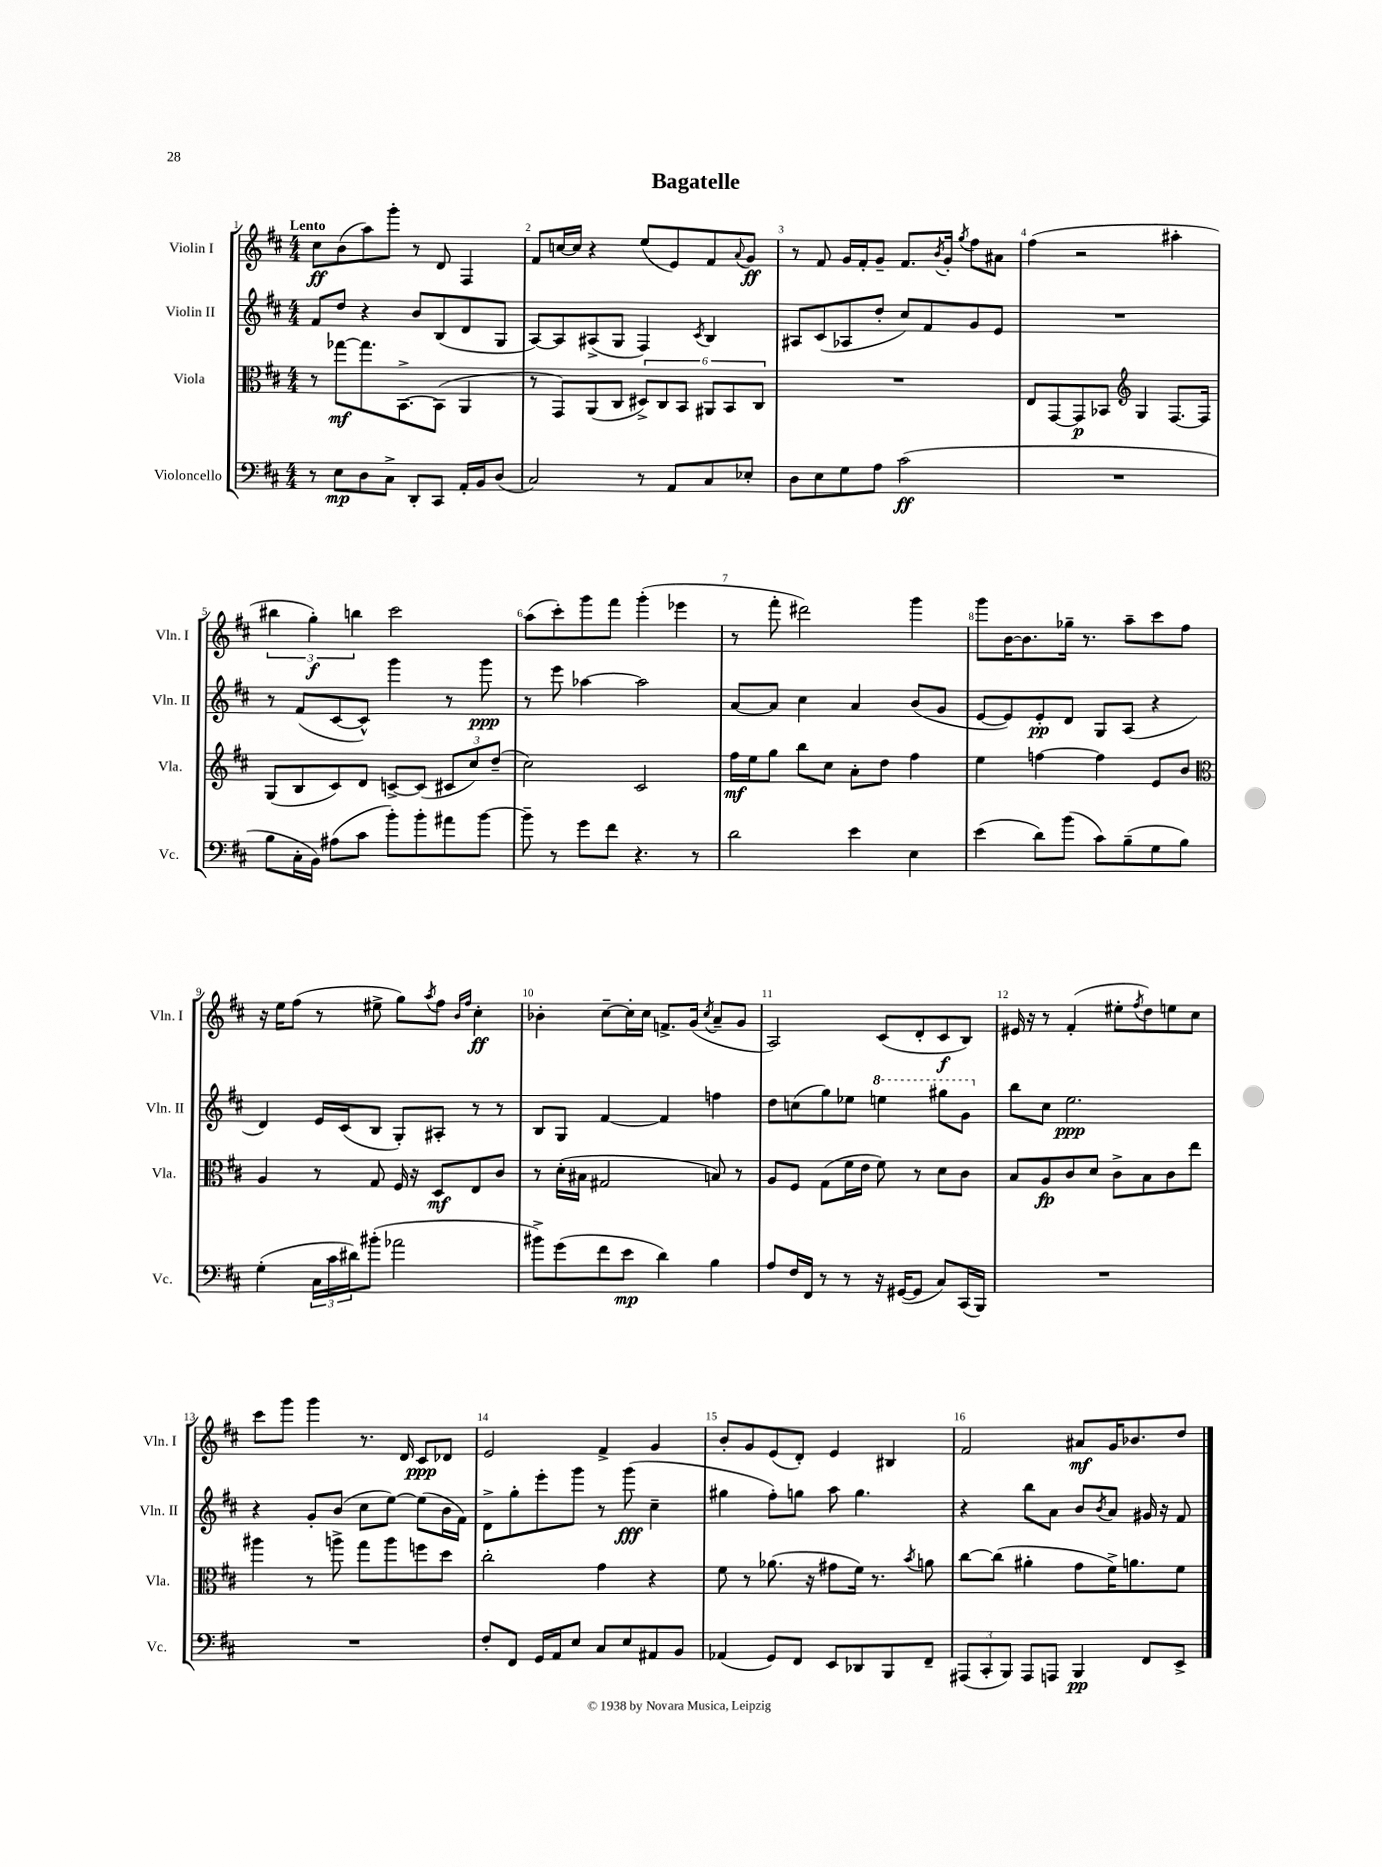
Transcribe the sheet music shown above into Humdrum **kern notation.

**kern	**dynam	**kern	**dynam	**kern	**dynam	**kern	**dynam
*part4	*part4	*part3	*part3	*part2	*part2	*part1	*part1
*staff4	*staff4	*staff3	*staff3	*staff2	*staff2	*staff1	*staff1
*I"Violoncello	*	*I"Viola	*	*I"Violin II	*	*I"Violin I	*
*I'Vc.	*	*I'Vla.	*	*I'Vln. II	*	*I'Vln. I	*
*clefF4	*	*clefC3	*	*clefG2	*	*clefG2	*
*k[f#c#]	*	*k[f#c#]	*	*k[f#c#]	*	*k[f#c#]	*
*M4/4	*	*M4/4	*	*M4/4	*	*M4/4	*
=1	=1	=1	=1	=1	=1	=1	=1
!	!	!	!	!	!	!LO:TX:a:B:t=Lento	!
8r	.	8r	.	8f#/L	.	8cc#\L	ff
8E\L	mp	[8gg-X\L	mf	8dd/J	.	(8b\	.
8D\	.	8.gg-\]	.	4r	.	8aa\)	.
8C#^\J	.	.	.	.	.	8ggg'\J	.
.	.	[8.BB^\	.	.	.	.	.
8DD'/L	.	.	.	8b/L	.	8r	.
8CC#/J	.	(8BB\J]	.	(8B/	.	8d/	.
16AA'/LL	.	4AA/	.	8d/	.	4F#/	.
16BB/J	.	.	.	.	.	.	.
(8D/J	.	.	.	8G/J	.	.	.
=2	=2	=2	=2	=2	=2	=2	=2
2C#/)	.	8r	.	[8A/L)	.	8f#/L	.
.	.	8GG/L)	.	8A/]	.	[16ccn/L	.
.	.	.	.	.	.	16cc/JJ]	.
.	.	(8AA/	.	(8A#X^/	.	4r	.
.	.	8C#/J	.	8G/J	.	.	.
8r	.	12D#X^/L)	.	4F#/)	.	(8ee/L	.
.	.	12C#/	.	.	.	.	.
8AA/L	.	.	.	.	.	8e/)	.
.	.	12BB/J	.	.	.	.	.
.	.	.	.	8qc#/	.	.	.
8C#/	.	12AA#X/L	.	4B/	.	8f#/	.
.	.	12BB/	.	.	.	.	.
.	.	.	.	.	.	8qqa/	.
8E-X'/J	.	.	.	.	.	8g/J	ff
.	.	12C#/J	.	.	.	.	.
=3	=3	=3	=3	=3	=3	=3	=3
8D\L	.	1r	.	8A#X/L	.	8r	.
8E\	.	.	.	(8c#/	.	8f#/	.
8G\	.	.	.	8A-X/	.	16g/LL	.
.	.	.	.	.	.	16f#'/J	.
8A\J	.	.	.	8dd'/J	.	8g~/J	.
(2c#\	ff	.	.	8cc#/L)	.	8.f#/L	.
.	.	.	.	8f#/	.	.	.
.	.	.	.	.	.	8qb/	.
.	.	.	.	.	.	16g'/Jk	.
.	.	.	.	.	.	8qgg/	.
.	.	.	.	8g/	.	8ff#\L	.
.	.	.	.	8e/J	.	8a#X\J	.
=4	=4	=4	=4	=4	=4	=4	=4
1r	.	8E/L	.	1r	.	(4ff#\	.
.	.	[8GG/	.	.	.	.	.
.	.	8GG/]	p	.	.	2r	.
.	.	8BB-X/J	.	.	.	.	.
*	*	*clefG2	*	*	*	*	*
.	.	4G/	.	.	.	.	.
.	.	[8.F#/L	.	.	.	4aa#X'\	.
.	.	16F#/Jk]	.	.	.	.	.
!!LO:LB:g=z
=5	=5	=5	=5	=5	=5	=5	=5
8B\L	.	(8G/L	.	8r	.	6bb#X\	.
16C#'\L	.	8B/	.	(8f#/L	.	.	.
.	.	.	.	.	.	6gg'\)	f
16BB\JJ)	.	.	.	.	.	.	.
(8A#X\L	.	8c#/)	.	[8c#/	.	.	.
.	.	.	.	.	.	6bbn\	.
8c#\J	.	8d/J	.	8c#^^/J])	.	.	.
8b'\L)	.	[8cn^/L	.	4ggg\	.	2ccc#\	.
8b'\	.	(8c/J]	.	.	.	.	.
8a#X\	.	12c#X/L	.	8r	.	.	.
.	.	12cc#/)	.	.	.	.	.
[8b\J	.	.	.	8ggg\	ppp	.	.
.	.	(12dd~/J	.	.	.	.	.
=6	=6	=6	=6	=6	=6	=6	=6
8b~\]	.	2cc#\)	.	8r	.	(8aa\L	.
8r	.	.	.	8eee\	.	8ccc#'\)	.
8g\L	.	.	.	[4aa-X\	.	8ggg\	.
8f#\J	.	.	.	.	.	8fff#\J	.
4.r	.	2c#/	.	2aa-\]	.	(4ggg'\	.
.	.	.	.	.	.	4eee-X\	.
8r	.	.	.	.	.	.	.
=7	=7	=7	=7	=7	=7	=7	=7
2d\	.	16ff#\LL	mf	[8a/L	.	8r	.
.	.	16ee\J	.	.	.	.	.
.	.	8gg\J	.	8a/J]	.	8fff#'\	.
.	.	8bb\L	.	4cc#\	.	2ddd#X\)	.
.	.	8cc#\J	.	.	.	.	.
4e\	.	8a'\L	.	4a/	.	.	.
.	.	8dd\J	.	.	.	.	.
4E\	.	4ff#\	.	(8b/L	.	4ggg\	.
.	.	.	.	8g/J	.	.	.
=8	=8	=8	=8	=8	=8	=8	=8
(4e\	.	4ee\	.	[8e/L	.	8ggg\L	.
.	.	.	.	8e/])	.	[16b\K	.
.	.	.	.	.	.	8.b\]	.
8d\L)	.	[4ffn\	.	8e'/	pp	.	.
(8b\J	.	.	.	8d/J	.	16gg-X~\Jk	.
.	.	.	.	.	.	8.r	.
8c#\L)	.	4ff\]	.	8G/L	.	.	.
(8B~\	.	.	.	(8A/J	.	8aa~\L	.
8G\	.	8e/L	.	4r	.	8ccc#\	.
8B\J)	.	8b/J	.	.	.	8ff#\J	.
!!LO:LB:g=z
=9	=9	=9	=9	=9	=9	=9	=9
*	*	*clefC3	*	*	*	*	*
(4G'\	.	4A/	.	4d/)	.	16r	.
.	.	.	.	.	.	16ee\KL	.
.	.	.	.	.	.	(8ff#\J	.
24C#\LL	.	8r	.	16e/LL	.	8r	.
24c#\	.	.	.	.	.	.	.
.	.	.	.	(16c#/J	.	.	.
24d#X\J)	.	.	.	.	.	.	.
(8b#X'\J	.	8G/	.	8B/J	.	8ee#X^\	.
2a-X\	.	16F#/	.	8G'/L)	.	8gg\L)	.
.	.	16r	.	.	.	.	.
.	.	.	.	.	.	8qaa/	.
.	.	8D/L	mf	8A#X'/J	.	8ff#\J	.
.	.	.	.	.	.	16qqb/LL	.
.	.	.	.	.	.	16qqff#/JJ	.
.	.	8E/	.	8r	.	4cc#'\	ff
.	.	8c#/J	.	8r	.	.	.
=10	=10	=10	=10	=10	=10	=10	=10
8b#X^\L)	.	8r	.	8B/L	.	4b-X'\	.
(8g\	.	(16d'\LL	.	8G/J	.	.	.
.	.	16B#X\JJ	.	.	.	.	.
8f#\	.	2G#X/	.	[4f#/	.	[8cc#~\L	.
8e\J	mp	.	.	.	.	16cc#'\L]	.
.	.	.	.	.	.	16cc#\JJ	.
4d\)	.	.	.	4f#/]	.	8.fn^/L	.
.	.	.	.	.	.	(16g/Jk	.
.	.	.	.	.	.	8qcc#/	.
4B\	.	8Bn/)	.	4ffn\	.	8a~/L	.
.	.	8r	.	.	.	8g/J	.
=11	=11	=11	=11	=11	=11	=11	=11
8A/L	.	8A/L	.	8dd\L	.	2A/)	.
16F#/L	.	8F#/J	.	(8ccn\	.	.	.
16FF#/JJ	.	.	.	.	.	.	.
8r	.	(8G\L	.	8gg\)	.	.	.
8r	.	16f#\L	.	8ee-X\J	.	.	.
.	.	16e\JJ	.	.	.	.	.
*	*	*	*	*8va	*	*	*
16r	.	8f#\)	.	4eeen\	.	(8c#/L	.
([16GG#X/KL	.	.	.	.	.	.	.
8GG#/J]	.	8r	.	.	.	8d'/	.
8C#/L)	.	8d\L	.	8ggg#X\L	.	8c#/	f
(16CC#/L	.	8c#\J	.	8gg\J	.	8B/J)	.
16BBB/JJ)	.	.	.	.	.	.	.
=12	=12	=12	=12	=12	=12	=12	=12
*	*	*	*	*X8va	*	*	*
1r	.	8B/L	.	8bb\L	.	16e#X/	.
.	.	.	.	.	.	16r	.
.	.	8A/	fp	8cc#\J	.	8r	.
.	.	8c#/	.	2.ee\	ppp	(4f#'/	.
.	.	8d/J	.	.	.	.	.
.	.	8c#^\L	.	.	.	8ee#X'\L	.
.	.	.	.	.	.	8qff#/	.
.	.	8B\	.	.	.	8dd\)	.
.	.	8c#\	.	.	.	8een\	.
.	.	8ee\J	.	.	.	8cc#\J	.
!!LO:LB:g=z
=13	=13	=13	=13	=13	=13	=13	=13
1r	.	4aa#X\	.	4r	.	8ccc#\L	.
.	.	.	.	.	.	8ggg\J	.
.	.	8r	.	8g'/L	.	4ggg\	.
.	.	8aan^\	.	(8b/J	.	.	.
.	.	8gg\L	.	8cc#\L	.	8.r	.
.	.	8aa\	.	[8ee\J)	.	.	.
.	.	.	.	.	.	16d/	.
.	.	8ffn\	.	(8ee\L]	.	8c#/L	ppp
.	.	8dd\J	.	16b\L	.	8d-X/J	.
.	.	.	.	16f#\JJ)	.	.	.
=14	=14	=14	=14	=14	=14	=14	=14
8F#'/L	.	2cc#'\	.	8d^\L	.	2e/	.
8FF#/J	.	.	.	8gg'\	.	.	.
16GG/LL	.	.	.	8eee'\	.	.	.
16AA/J	.	.	.	.	.	.	.
8E/J	.	.	.	8ggg\J	.	.	.
8C#/L	.	4g\	.	8r	.	4f#^/	.
8E/	.	.	.	(8ggg\	fff	.	.
8AA#X/	.	4r	.	4cc#~\	.	4g/	.
8BB/J	.	.	.	.	.	.	.
=15	=15	=15	=15	=15	=15	=15	=15
(4AA-X/	.	8f#\	.	4gg#X\	.	8b'/L	.
.	.	8r	.	.	.	8g/	.
8GG/L)	.	(8.a-X\	.	8ff#'\L)	.	(8e/	.
8FF#/J	.	.	.	8ggn\J	.	8d'/J)	.
.	.	16r	.	.	.	.	.
8EE/L	.	8g#X\L	.	8aa\	.	4e/	.
8DD-X/	.	16f#\Jk)	.	4.gg\	.	.	.
.	.	8.r	.	.	.	.	.
8BBB/	.	.	.	.	.	4B#X/	.
.	.	8qb/	.	.	.	.	.
8FF#~/J	.	8an\	.	.	.	.	.
=16	=16	=16	=16	=16	=16	=16	=16
(12AAA#X/L	.	[8cc#\L	.	4r	.	2f#/	.
12CC#'/	.	.	.	.	.	.	.
.	.	(8cc#\J]	.	.	.	.	.
12BBB/J)	.	.	.	.	.	.	.
8AAA#/L	.	4a#X'\	.	8bb\L	.	.	.
8AAAn/J	.	.	.	8a\J	.	.	.
4BBB/	pp	8g\L	.	8b/L	.	8a#X/L	mf
.	.	.	.	8qb/	.	.	.
.	.	16f#^\K)	.	8a/J	.	16g/K	.
.	.	8.an\	.	.	.	8.b-X/	.
8FF#/L	.	.	.	16g#X/	.	.	.
.	.	.	.	16r	.	.	.
8EE^/J	.	8f#\J	.	8f#/	.	8dd/J	.
==	==	==	==	==	==	==	==
*-	*-	*-	*-	*-	*-	*-	*-
